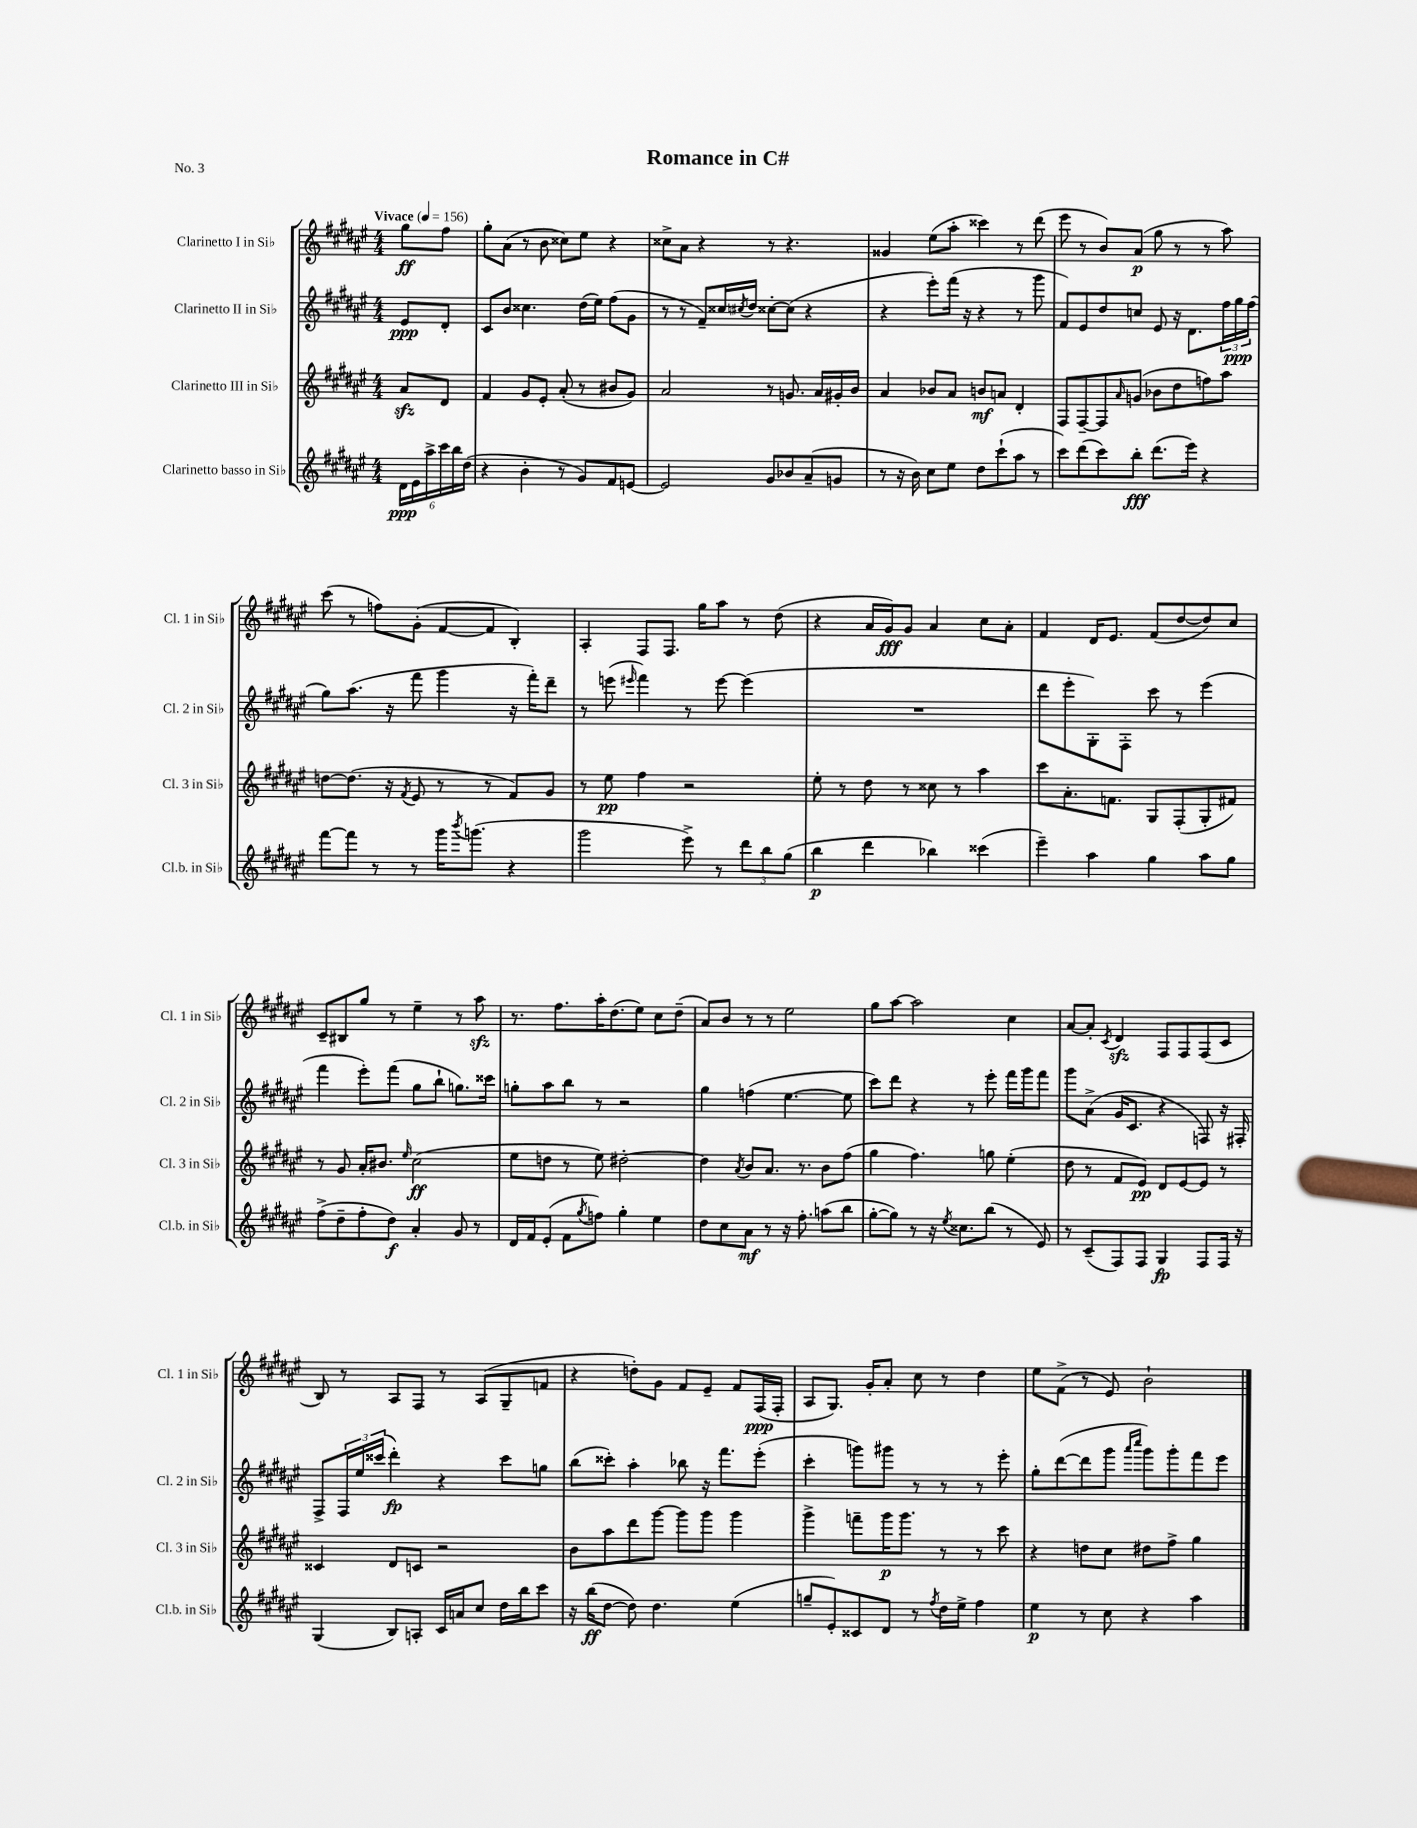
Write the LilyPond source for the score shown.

\header { title = "Romance in C#" piece = "No. 3" }
<<
\new StaffGroup <<
\new Staff = "s0" \with { instrumentName = "Clarinetto I in Sib" shortInstrumentName = "Cl. 1 in Sib" } {
    \clef treble \key fis \major \numericTimeSignature \time 4/4 \partial 4 \tempo "Vivace" 4 = 156
    gis''8\ff fis''8 |
    gis''8-. ais'8( r8 b'8 cisis''8) eis''8 r4 |
    cisis''8-> ais'8 r4 r8 r4. |
    gisis'4 eis''8( ais''8-. cisis'''4) r8 dis'''8( |
    eis'''8 r8 b'8) ais'8\p( gis''8 r8 r8 ais''8) |
    cis'''8( r8 f''8) gis'8-.( fis'8~ fis'8 b4-.) |
    ais4-. fis8 fis8. gis''16 ais''8 r8 dis''8( |
    r4 ais'16 gis'16\fff) gis'8 ais'4 cis''8 ais'8-. |
    fis'4 dis'16 eis'8. fis'8( dis''8~ dis''8) cis''8 |
    cis'8-- bis8 gis''8 r8 eis''4-- r8 ais''8\sfz |
    r8. fis''8. ais''16-. dis''8.( eis''8) cis''8 dis''8--( |
    ais'8) b'8 r8 r8 eis''2 |
    gis''8 ais''8~ ais''2 cis''4 |
    ais'8~ ais'8-. \acciaccatura { cis'8 } dis'4\sfz fis8 fis8 fis8( cis'8 |
    b8) r8 ais8 fis8 r8 ais8( gis8-- f'8 |
    r4 d''8-.) gis'8 fis'8 eis'8-- fis'8 fis16\ppp( fis16-. |
    ais8 gis8.) gis'16-. ais'8-. cis''8 r8 dis''4 |
    eis''8 fis'8->( r8 eis'8) b'2-! \bar "|." |
}
\new Staff = "s1" \with { instrumentName = "Clarinetto II in Sib" shortInstrumentName = "Cl. 2 in Sib" } {
    \clef treble \key fis \major \numericTimeSignature \time 4/4 \partial 4
    eis'8\ppp dis'8-. |
    cis'8 b'8 cisis''4. dis''16( eis''16) fis''8( gis'8 |
    r8 r8 fis'8--) cisis''16 \acciaccatura { cis''8 } dis''16 cisis''8~-. cisis''8( r4 |
    r4 eis'''8-.) fis'''16( r16 r4 r8 gis'''8 |
    fis'8) eis'8 dis''8 c''8 eis'8 r16 dis'8. \tuplet 3/2 { fis''16 gis''16\ppp fis''16( } |
    gis''8) ais''8.( r16 fis'''8 gis'''4 r16 fis'''16-.) dis'''8-- |
    r8 e'''8( \grace { eis'''16 } fis'''4) r8 eis'''8~ eis'''4( |
    R1 |
    dis'''8 eis'''8-. gis8-.) fis8-. cis'''8 r8 eis'''4( |
    fis'''4 eis'''8-.) fis'''8( gis''8 b''8-! g''8.) cisis'''16 |
    g''8-. ais''8 b''8 r8 r2 |
    gis''4 f''4( eis''4.~ eis''8 |
    cis'''8) dis'''8 r4 r8 eis'''8-. fis'''16 gis'''16 fis'''8 |
    gis'''8 ais'8->( gis'16 cis'8. r4 f8) r16 fis16-. |
    fis8-> \tuplet 3/2 { fis16 eis''16 cisis'''16( } dis'''4-.\fp) r4 cisis'''8 g''8 |
    b''8( cisis'''8-.) ais''4-. bes''8 r16 fis'''8. eis'''8-.( |
    cis'''4-. g'''8) gis'''8 r8 r8 r8 eis'''8-. |
    gis''8-. dis'''8~( dis'''8 gis'''8 \grace { ais'''16 cis''''16 } gis'''8) gis'''8-. fis'''8 eis'''8 \bar "|." |
}
\new Staff = "s2" \with { instrumentName = "Clarinetto III in Sib" shortInstrumentName = "Cl. 3 in Sib" } {
    \clef treble \key fis \major \numericTimeSignature \time 4/4 \partial 4
    ais'8\sfz dis'8 |
    fis'4 gis'8 eis'8-. ais'8-.( r8 bis'8 gis'8) |
    ais'2 r8 g'8. ais'16 gis'16-. b'16 |
    ais'4 bes'8 ais'8 b'8\mf a'8 dis'4-. |
    fis8 fis8~-- fis8 \grace { ais'16 } g'8( bes'8 dis''8 f''8) ais''8 |
    d''8~ d''8.( r16 \acciaccatura { fis'8 } eis'8 r8 r8 fis'8) gis'8 |
    r8 eis''8\pp fis''4 r2 |
    eis''8-. r8 dis''8 r8 cisis''8 r8 ais''4 |
    cis'''8 ais'8.-. f'8. gis8 fis8-.( gis8-. fis'8) |
    r8 gis'8 ais'16-. bis'8. \grace { eis''16 } cis''2\ff( |
    eis''8 d''8 r8 eis''8) dis''2~-. |
    dis''4 \acciaccatura { ais'8 } b'8 ais'8. r8. b'8 fis''8( |
    gis''4 fis''4.) g''8 eis''4-.( |
    dis''8 r8 fis'8 eis'8\pp) dis'8 eis'8~ eis'8 r8 |
    cisis'4 dis'8 c'8 r2 |
    b'8 ais''8 dis'''8 gis'''8~ gis'''8 gis'''8 gis'''4 |
    gis'''4-> f'''8-- gis'''16\p gis'''8. r8 r8 cis'''8 |
    r4 d''8 cis''8 dis''8 fis''8-> gis''4 \bar "|." |
}
\new Staff = "s3" \with { instrumentName = "Clarinetto basso in Sib" shortInstrumentName = "Cl.b. in Sib" } {
    \clef treble \key fis \major \numericTimeSignature \time 4/4 \partial 4
    \tuplet 6/4 { dis'16\ppp eis'16 ais''16-> cis'''16 b''16 dis''16( } |
    r4 b'4-. r8 gis'8) fis'8 e'8~ |
    e'2 gis'8 bes'8 ais'8--( g'8 |
    r8 r16 b'16) cis''8 eis''8 dis''8 cis'''8-!( ais''8 r8 |
    cis'''8) dis'''8( cis'''8) b''8-.\fff dis'''8.( eis'''16) r4 |
    fis'''8~ fis'''8 r8 r8 gis'''16 \acciaccatura { b'''8 } g'''8.( r4 |
    gis'''2 eis'''8->) r8 \tuplet 3/2 { dis'''8 b''8 gis''8( } |
    b''4\p dis'''4 bes''4) cisis'''4( |
    eis'''4--) ais''4 gis''4 ais''8 gis''8 |
    fis''8->( dis''8-- fis''8-. dis''8\f) ais'4-. gis'8 r8 |
    dis'16 fis'16 eis'8-.( fis'8 \acciaccatura { gis''8 } f''8) gis''4-. eis''4 |
    dis''8 cis''8 ais'8\mf r8 r16 fis''8.-. a''8( b''8 |
    gis''8~-. gis''8) r8 r16 \acciaccatura { eis''8 } cisis''8. b''8( r8 eis'8) |
    r8 cis'8--( fis8) fis8 gis4\fp fis8 fis16 r16 |
    gis4( b8) a8-. cis'16 a'16 cis''8 dis''16 b''16 cis'''8 |
    r16 b''16\ff( dis''8~ dis''8) dis''4. eis''4( |
    g''8-- eis'8-.) cisis'8 dis'8 r8 \acciaccatura { fis''8 } dis''16 eis''16-> fis''4 |
    eis''4\p r8 cis''8 r4 ais''4 \bar "|." |
}
>>
>>
\layout { \context { \Score \remove "Bar_number_engraver" } }
